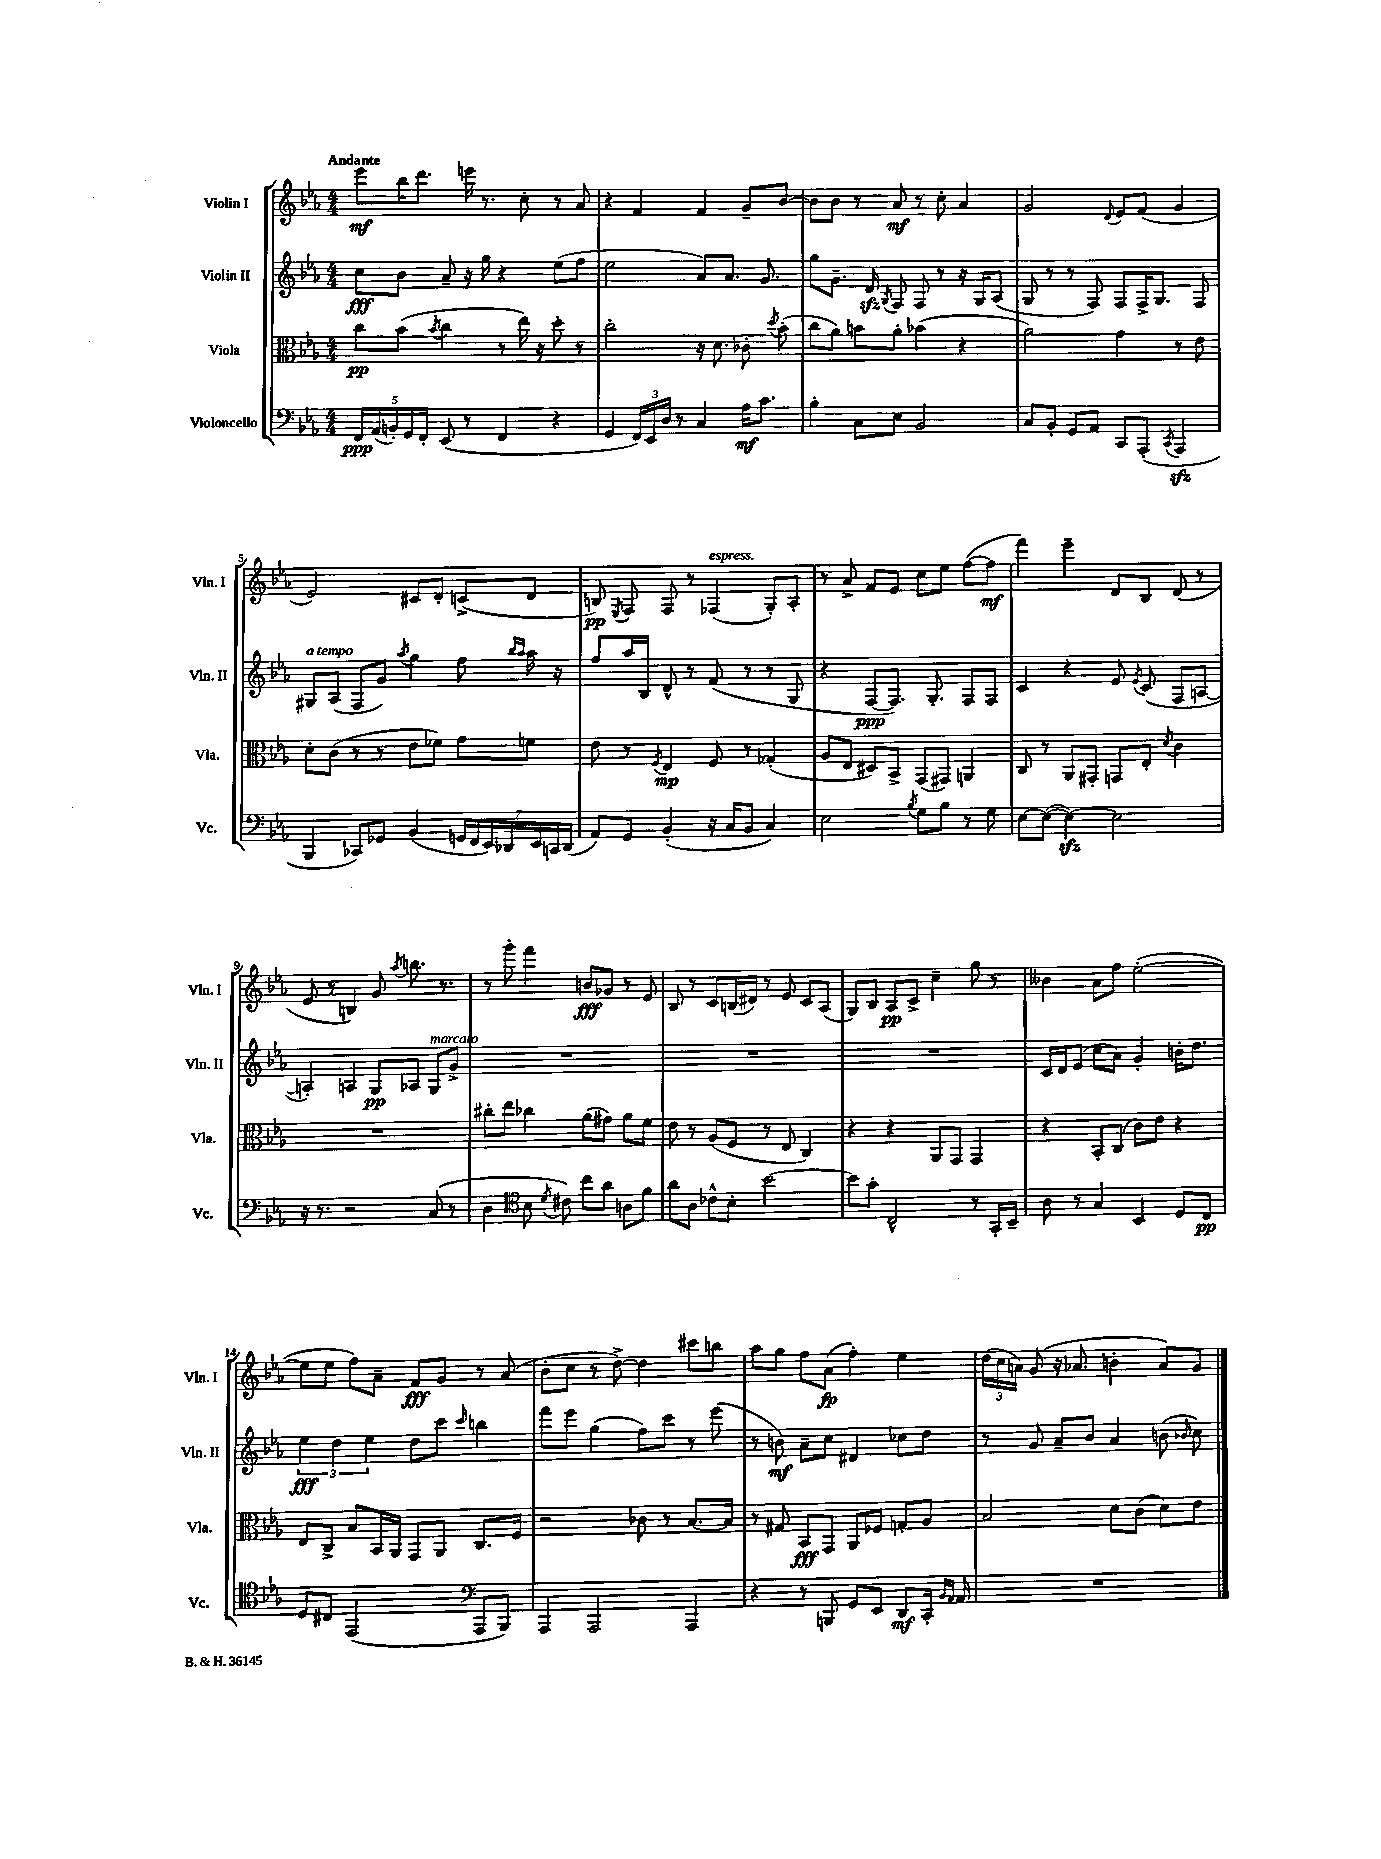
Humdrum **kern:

**kern	**dynam	**kern	**dynam	**kern	**dynam	**kern	**dynam
*part4	*part4	*part3	*part3	*part2	*part2	*part1	*part1
*staff4	*staff4	*staff3	*staff3	*staff2	*staff2	*staff1	*staff1
*I"Violoncello	*	*I"Viola	*	*I"Violin II	*	*I"Violin I	*
*I'Vc.	*	*I'Vla.	*	*I'Vln. II	*	*I'Vln. I	*
*clefF4	*	*clefC3	*	*clefG2	*	*clefG2	*
*k[b-e-a-]	*	*k[b-e-a-]	*	*k[b-e-a-]	*	*k[b-e-a-]	*
*M4/4	*	*M4/4	*	*M4/4	*	*M4/4	*
=1	=1	=1	=1	=1	=1	=1	=1
!	!	!	!	!	!	!LO:TX:a:B:t=Andante	!
20FF/LL	ppp	8cc\L	pp	8cc\L	fff	8eee-\L	mf
(20AA-/	.	.	.	.	.	.	.
20BBn'/)	.	.	.	.	.	.	.
.	.	(8b-\J	.	8b-\J	.	16bb-\K	.
20GG/	.	.	.	.	.	.	.
.	.	.	.	.	.	8.ddd\J	.
20FF'/JJ	.	.	.	.	.	.	.
.	.	8qb-/	.	.	.	.	.
(8EE-/	.	4cc\	.	8a-~/	.	.	.
8r	.	.	.	16r	.	16eeen\	.
.	.	.	.	16gg\	.	8.r	.
4FF/	.	8r	.	4r	.	.	.
.	.	16ee-\)	.	.	.	8cc'\	.
.	.	16r	.	.	.	.	.
4r	.	8dd'\	.	(8ee-\L	.	8r	.
.	.	8r	.	8ff\J	.	8a-/	.
=2	=2	=2	=2	=2	=2	=2	=2
4GG/	.	2cc'\	.	2ee-\	.	4r	.
24FF/LL)	.	.	.	.	.	4f/	.
24EE-/	.	.	.	.	.	.	.
24D/JJ	.	.	.	.	.	.	.
8r	.	.	.	.	.	.	.
4C/	.	16r	.	8a-/L)	.	4f/	.
.	.	8.d\	.	.	.	.	.
.	.	.	.	8.a-/J	.	.	.
16A-\KL	mf	8c-X'\	.	.	.	8g~/L	.
8.c\J	.	.	.	8.g/	.	.	.
.	.	8qdd/	.	.	.	.	.
.	.	(8b-'\	.	.	.	[8b-/J	.
=3	=3	=3	=3	=3	=3	=3	=3
4B-'\	.	8cc\L	.	8gg\L	.	8b-\L]	.
.	.	8a-\J)	.	8.g~\J	.	8b-\J	.
8C\L	.	8bn\L	.	.	.	8r	.
.	.	.	.	16dzz/	.	.	.
.	.	.	.	8qG/	.	.	.
8E-\J	.	8a-'\J	.	8F/	.	8a-/	mf
2BB-/	.	(4b-X\	.	8F/	.	8r	.
.	.	.	.	8r	.	8cc'\	.
.	.	4r	.	16r	.	4a-/	.
.	.	.	.	16G/KL	.	.	.
.	.	.	.	(8A-/J	.	.	.
=4	=4	=4	=4	=4	=4	=4	=4
8C/L	.	2a-\)	.	8G/	.	2g/	.
8BB-'/J	.	.	.	8r	.	.	.
8GG/L	.	.	.	8r	.	.	.
8AA-/J	.	.	.	8F/)	.	.	.
.	.	.	.	.	.	8qqd/	.
8CC/L	.	4g\	.	8F/L	.	8e-/L	.
(8AAA-'/J	.	.	.	16F^/K	.	(8f/J	.
.	.	.	.	8.G/J	.	.	.
8qCC/	.	.	.	.	.	.	.
4AAA-zz/	.	8r	.	.	.	4g/	.
.	.	8e-\	.	8F/	.	.	.
!!LO:LB:g=z
=5	=5	=5	=5	=5	=5	=5	=5
!	!	!	!	!LO:TX:a:i:t=a tempo	!	!	!
4BBB-/	.	8d'\L	.	8G#X/L	.	2e-/)	.
.	.	(8c\J	.	(8A-/J	.	.	.
8CC-X/L)	.	8r	.	8F/L	.	.	.
8GG-X/J	.	8r	.	8g/J)	.	.	.
.	.	.	.	8qaa-/	.	.	.
(4BB-/	.	8e-\L	.	4gg\	.	8c#X/L	.
.	.	8f-X\J)	.	.	.	8d'/J	.
28GGn/LL	.	8g\L	.	8ff\	.	(8cn^/L	.
28FF/	.	.	.	.	.	.	.
28EE-/)	.	.	.	.	.	.	.
28DD-X/	.	.	.	.	.	.	.
.	.	.	.	16qqbb-/LL	.	.	.
.	.	.	.	16qqaa-/JJ	.	.	.
.	.	8fn\J	.	16aa-\	.	8d/J	.
28EE-/	.	.	.	.	.	.	.
28CCn/	.	.	.	.	.	.	.
.	.	.	.	16r	.	.	.
(28DD-/JJ	.	.	.	.	.	.	.
=6	=6	=6	=6	=6	=6	=6	=6
8AA-/L)	.	8e-\	.	8ff/L	.	8Bn/)	pp
.	.	.	.	.	.	8qE-/	.
8GG/J	.	8r	.	16aa-/L	.	8F/	.
.	.	.	.	16B-/JJ	.	.	.
.	.	8qF/	.	.	.	.	.
(4BB-'/	.	4E-/	mp	8d^^/	.	8F/	.
.	.	.	.	8r	.	8r	.
!	!	!	!	!	!	!LO:TX:a:i:t=espress.	!
16r	.	8F/	.	(8f/	.	(4F-X/	.
16C/KL	.	.	.	.	.	.	.
8BB-/J	.	8r	.	8r	.	.	.
4C/)	.	(4G-X'/	.	8r	.	8G'/L)	.
.	.	.	.	8G/	.	8A-'/J	.
=7	=7	=7	=7	=7	=7	=7	=7
2E-\	.	8A-/L	.	4r	.	8r	.
.	.	8E-/J	.	.	.	8a-^/	.
.	.	8D#X/L)	.	[8F/L	ppp	8f/L	.
.	.	8BB-^/J	.	8.F/J])	.	8e-/J	.
8qB-/	.	.	.	.	.	.	.
8G\L	.	(8GG/L	.	.	.	8cc\L	.
.	.	.	.	8.G'/	.	.	.
8B-\J	.	8GG#X/J)	.	.	.	8ee-\J	.
8r	.	4AAn/	.	8F/L	.	([8ff\L	.
8G\	.	.	.	8F/J	.	8ff\J]	mf
=8	=8	=8	=8	=8	=8	=8	=8
[8E-\L	.	8C/	.	4c/	.	4fff\)	.
(8E-\J_	.	8r	.	.	.	.	.
4E-zz\_)	.	8AA-/L	.	4r	.	4eee-~\	.
.	.	8GG#X'/J	.	.	.	.	.
2E-\]	.	8GGn/L	.	8e-/	.	8d/L	.
.	.	.	.	8qe-/	.	.	.
.	.	8E-'/J	.	(8c/	.	8B-/J	.
.	.	8qd/	.	.	.	.	.
.	.	4c\	.	8F/L	.	(8d/	.
.	.	.	.	[8An/J	.	8r	.
!!LO:LB:g=z
=9	=9	=9	=9	=9	=9	=9	=9
16r	.	1r	.	4An'/])	.	8e-/	.
8.r	.	.	.	.	.	.	.
.	.	.	.	.	.	8r	.
2r	.	.	.	4An/	.	4Bn/)	.
.	.	.	.	8G/L	pp	8g/	.
.	.	.	.	.	.	8qaa-/	.
.	.	.	.	8A-X/J	.	8.bbn\	.
!	!	!	!	!LO:TX:a:i:t=marcato	!	!	!
(8C/	.	.	.	8G/L	.	.	.
.	.	.	.	.	.	8.r	.
8r	.	.	.	8g^/J	.	.	.
=10	=10	=10	=10	=10	=10	=10	=10
4D\	.	8cc#X'\L	.	1r	.	8r	.
.	.	8ee-\J	.	.	.	8ggg'\	.
*clefC4	*	*	*	*	*	*	*
8B-\	.	4cc-X\	.	.	.	4fff\	.
8qd/	.	.	.	.	.	.	.
8c#X\)	.	.	.	.	.	.	.
8cc\L	.	(8a-\L	.	.	.	8bn/L	fff
8a-\J	.	8g#X\J)	.	.	.	8g-X/J	.
8An\L	.	8a-\L	.	.	.	8r	.
8f\J	.	8f\J	.	.	.	8e-/	.
=11	=11	=11	=11	=11	=11	=11	=11
8a-\L	.	8e-\	.	1r	.	8B-/	.
8A-\J	.	8r	.	.	.	8r	.
8c-X^^\L	.	(8A-/L	.	.	.	8c/L	.
8B-'\J	.	8F/J	.	.	.	(16Bn/L	.
.	.	.	.	.	.	16d#X/JJ)	.
[2b-\	.	8r	.	.	.	8r	.
.	.	8E-/	.	.	.	8e-/	.
.	.	4C/)	.	.	.	8c/L	.
.	.	.	.	.	.	(8A-/J	.
=12	=12	=12	=12	=12	=12	=12	=12
8b-\L]	.	4r	.	1r	.	8G/L)	.
8g'\J	.	.	.	.	.	8B-/J	.
2C^^/	.	4r	.	.	.	8A-/L	pp
.	.	.	.	.	.	8c^/J	.
.	.	8AA-/L	.	.	.	4cc~\	.
.	.	8GG/J	.	.	.	.	.
8r	.	4GG/	.	.	.	8gg\	.
16GG'/LL	.	.	.	.	.	8r	.
16BB-~/JJ	.	.	.	.	.	.	.
=13	=13	=13	=13	=13	=13	=13	=13
8A-\	.	4r	.	16c/LL	.	4b--X\	.
.	.	.	.	16d/J	.	.	.
8r	.	.	.	(8e-/J	.	.	.
4G/	.	8BB-'/L	.	8cc\L	.	8a-\L	.
.	.	(8C/J	.	8a-\J)	.	8ff\J	.
4BB-/	.	8c\L)	.	4g'/	.	([2ee-'\	.
.	.	8e-\J	.	.	.	.	.
8D/L	.	4r	.	16bn'\KL	.	.	.
.	.	.	.	8.dd\J	.	.	.
8C/J	pp	.	.	.	.	.	.
!!LO:LB:g=z
=14	=14	=14	=14	=14	=14	=14	=14
8D/L	.	8E-/L	.	6ee-\	fff	8ee-\L]	.
8C#X/J	.	8C^/J	.	.	.	8ee-\J	.
.	.	.	.	6dd\	.	.	.
(2EE-/	.	8B-/L	.	.	.	8ff\L)	.
.	.	.	.	6ee-\	.	.	.
.	.	16BB-/L	.	.	.	8a-~\J	.
.	.	16AA-/JJ	.	.	.	.	.
.	.	8GG/L	.	8dd\L	.	8f/L	fff
.	.	8AA-/J	.	8ccc\J	.	8g/J	.
*clefF4	*	*	*	*	*	*	*
.	.	.	.	16qqccc/	.	.	.
8AAA-/L	.	8.C/L	.	4bbn\	.	8r	.
8BBB-/J)	.	.	.	.	.	(8a-/	.
.	.	16F/Jk	.	.	.	.	.
=15	=15	=15	=15	=15	=15	=15	=15
4AAA-/	.	2r	.	8fff\L	.	8b-'\L	.
.	.	.	.	8eee-\J	.	8cc\J	.
2AAA-/	.	.	.	(4gg\	.	8r	.
.	.	.	.	.	.	[8dd^\)	.
.	.	8c-X\	.	8ff\L)	.	4dd\]	.
.	.	8r	.	8ccc\J	.	.	.
4AAA-/	.	[8.B-/L	.	8r	.	8ccc#X\L	.
.	.	.	.	(8eee-\	.	8bbn\J	.
.	.	16B-/Jk]	.	.	.	.	.
=16	=16	=16	=16	=16	=16	=16	=16
4r	.	8r	.	8r	.	8aa-\L	.
.	.	8G#X/	.	8bn\)	mf	8gg\J	.
8r	.	8BB-/L	fff	8a-~\L	.	8ff\L	.
8BBBn/	.	8GG/J	.	8cc\J	.	(8a-\J	fp
8GG/L	.	8AA-/L	.	4d#X/	.	4ff'\)	.
8EE-/J	.	8F-X/J	.	.	.	.	.
8DD/L	mf	8Gn'/L	.	8cc-X\L	.	4ee-\	.
16CC'/Jk	.	8A-/J	.	8dd\J	.	.	.
16qqBB-/LL	.	.	.	.	.	.	.
16qqAA-/JJ	.	.	.	.	.	.	.
16AA-/	.	.	.	.	.	.	.
=17	=17	=17	=17	=17	=17	=17	=17
1r	.	2B-/	.	8r	.	(24dd\LL	.
.	.	.	.	.	.	24cc\	.
.	.	.	.	.	.	24an\JJ)	.
.	.	.	.	8g/	.	(8g/	.
.	.	.	.	8a-~/L	.	16r	.
.	.	.	.	.	.	8.a-X/	.
.	.	.	.	8b-/J	.	.	.
.	.	8d\L	.	4a-/	.	4bn'\	.
.	.	(8c\J	.	.	.	.	.
.	.	8d\L)	.	(8bn\	.	8a-/L)	.
.	.	.	.	16qqb-X/	.	.	.
.	.	8e-\J	.	8cc\)	.	8g/J	.
==	==	==	==	==	==	==	==
*-	*-	*-	*-	*-	*-	*-	*-
